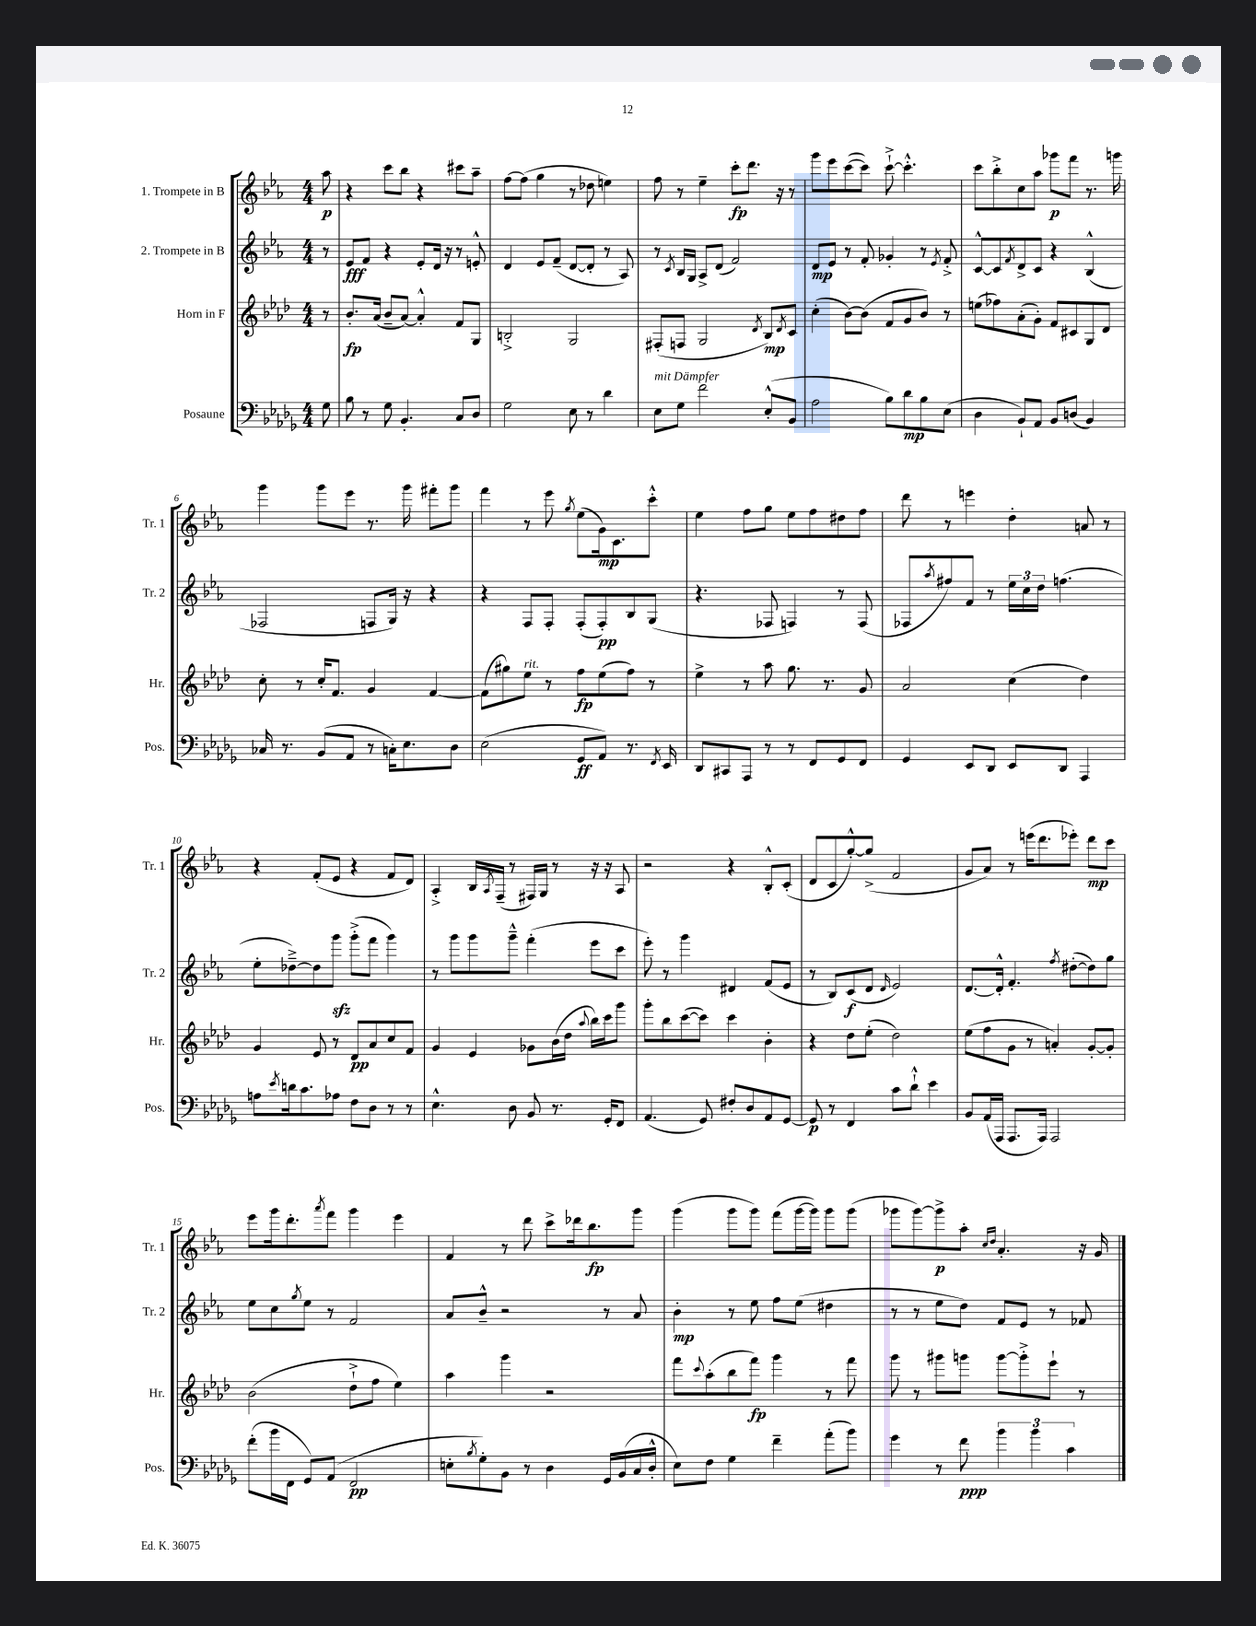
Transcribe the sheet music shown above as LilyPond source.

<<
\new StaffGroup <<
\new Staff = "s0" \with { instrumentName = "1. Trompete in B" shortInstrumentName = "Tr. 1" } {
    \clef treble \key ees \major \numericTimeSignature \time 4/4 \partial 8
    aes''8\p |
    r4 c'''8 bes''8 r4 cis'''8 aes''8-- |
    f''8~ f''8( g''4 r8 des''8 e''4) |
    f''8 r8 ees''4-- c'''8-.\fp d'''8. r16 r8 |
    g'''8 ees'''8 c'''8~( c'''8) c'''8~-!-> c'''4.-.-^ |
    c'''8 bes''8-.-> c''8 aes''8 ges'''8\p f'''8 r8. g'''16 |
    g'''4 g'''8 ees'''8 r8. g'''16 fis'''8-. g'''8 |
    f'''4 r8 ees'''8 \acciaccatura { g''8 } ees''8( g'16\mp) c'8. c'''8-.-^ |
    ees''4 f''8 g''8 ees''8 f''8 dis''8 f''8 |
    d'''8 r8 e'''4 d''4-. a'8 r8 |
    r4 f'8-.( ees'8 r4 f'8 d'8) |
    aes4-.-> bes16 \acciaccatura { aes8 } f16--( r8 fis16) g16 r8 r16 r16 aes8 |
    r2 r4 bes8-.-^ c'8-.( |
    d'8 c'8 g''8~-.-^) g''8->( f'2 |
    g'8 aes'8) r8 e'''16( d'''8. ees'''8-.) d'''8\mp c'''8 |
    ees'''8 g'''16 d'''8.-. \acciaccatura { aes'''8 } f'''8 g'''4 ees'''4 |
    f'4 r8 d'''8 c'''8-> des'''16 bes''8.\fp g'''8 |
    g'''4( g'''8 g'''8) f'''8( g'''16~ g'''16) g'''8 g'''8( |
    ges'''8 ges'''8~) ges'''8->\p aes''8-. \grace { c''16 d''16 } aes'4.-. r16 g'16 \bar "|." |
}
\new Staff = "s1" \with { instrumentName = "2. Trompete in B" shortInstrumentName = "Tr. 2" } {
    \clef treble \key ees \major \numericTimeSignature \time 4/4 \partial 8
    r8 |
    ees'8\fff f'8 r4 ees'8-. d'16 r16 r8 e'8-.-^ |
    d'4 ees'8 f'8--( d'8~ d'8-. r8 aes8) |
    r8 \acciaccatura { c'8 } bes16 g16 aes8-> d'8( f'2) |
    d'8\mp ees'8 r8 f'8-. ges'4-. r8 \acciaccatura { ees'8 } f'8-.-> |
    c'8~-^ c'8 \acciaccatura { f'8 } d'8-> c'8 r4 bes4-^( |
    fes2 f8 g16) r16 r4 |
    r4 f8 f8-. f8-.( f8-.\pp) bes8 g8( |
    r4. fes8 f4) r8 f8( |
    fes8 \acciaccatura { aes''8 } fis''8) f'8 r8 \tuplet 3/2 { ees''16 c''16 d''16 } f''4.( |
    ees''8-. des''8~--->) des''8 g'''8\sfz g'''8-.->( f'''8 g'''4) |
    r8 g'''8 g'''8 g'''8---^ f'''4-.( ees'''8 c'''8 |
    ees'''8-.) r8 g'''4 dis'4 f'8( ees'8 |
    r8 bes8) c'8\f( d'8 \grace { d'16 } ees'2) |
    d'8.~ d'16-.-^ f'4.-. \acciaccatura { f''8 } dis''8~-.( dis''8) g''8 |
    ees''8 c''8 \acciaccatura { g''8 } ees''8 r8 f'2 |
    aes'8 bes'8---^ r2 r8 aes'8 |
    bes'4-.\mp r8 ees''8 f''8 ees''8( dis''4 |
    r8 r8 ees''8 d''8) f'8 ees'8 r8 fes'8 \bar "|." |
}
\new Staff = "s2" \with { instrumentName = "Horn in F" shortInstrumentName = "Hr." } {
    \clef treble \key aes \major \numericTimeSignature \time 4/4 \partial 8
    r8 |
    bes'8.-.\fp aes'16( bes'8-- aes'8~) aes'4-.-^ f'8 g8 |
    b2-.-> g2 |
    fis8-.( f8 g2 \acciaccatura { des'8 } bes8\mp) \acciaccatura { des'8 } c'8 |
    c''4-.( bes'8~) bes'8( f'8 g'8 bes'8) r8 |
    e''8( fes''8) aes'8-.( g'8-.) f'8 cis'8 g8 des'8 |
    c''8-. r8 c''16-. f'8. g'4 f'4~ |
    f'8( gis''8) ees''8^\markup { \italic "rit." } r8 f''8\fp ees''8( f''8) r8 |
    ees''4-> r8 aes''8 g''8. r8. g'8 |
    aes'2 c''4( des''4) |
    g'4 ees'8 r8 des'8\pp aes'8 c''8 f'8 |
    g'4 ees'4 ges'8 bes'16( des''16 \appoggiatura { aes''8 } bes''16) c'''16 g'''8 |
    g'''8-. bes''8 c'''8~( c'''8) c'''4 bes'4-. |
    r4 des''8 ees''8-.( des''2) |
    ees''8( f''8 g'8 r8 a'4-.) g'8~-. g'8-. |
    bes'2( des''8-!-> f''8 ees''4) |
    aes''4 g'''4 r2 |
    f'''8 \appoggiatura { c'''8 } aes''8-.( bes''8 f'''8\fp) g'''4 r8 f'''8 |
    g'''8 r8 gis'''8 g'''8 g'''8~ g'''8-.-> ees'''8-! r8 \bar "|." |
}
\new Staff = "s3" \with { instrumentName = "Posaune" shortInstrumentName = "Pos." } {
    \clef bass \key des \major \numericTimeSignature \time 4/4 \partial 8
    ges8 |
    bes8 r8 ges8 bes,4.-. c8 des8 |
    ges2 ees8 r8 des'4 |
    ees8^\markup { \italic "mit Dämpfer" } ges8 f'2 ees8-.-^( bes,8 |
    aes2 bes8) des'8\mp bes8 ees8( |
    des4 bes,8-!) aes,8 bes,8 d8( bes,4) |
    ces16 r8. bes,8( aes,8 r8 c16-.) ees8. des8 |
    ees2( ges,8\ff aes,8) r8. \acciaccatura { f,8 } ees,16 |
    des,8 cis,8 aes,,8 r8 r8 f,8 ges,8 f,8 |
    ges,4 ees,8 des,8 ees,8 des,8 aes,,4 |
    a8 \acciaccatura { ees'8 } d'16 c'8. aes8 f8 des8 r8 r8 |
    ees4.-^ des8 bes,8 r8. ges,16-. f,8 |
    aes,4.( ges,8) fis8-. des8 aes,8 ges,8~ |
    ges,8\p r8 f,4 c'8 des'8-!-^ ees'4 |
    bes,8 aes,16( aes,,16 aes,,8. aes,,16) aes,,2 |
    f'8-.( bes'16 f,16 ges,8) aes,8( f,2\pp |
    e8-. \acciaccatura { bes8 } ges8-.) bes,8 r8 des4 ges,16 bes,16( c16 des16-.-^ |
    ees8) f8 ges4 f'4-- aes'8-.( bes'8) |
    ges'4 r8 f'8\ppp \tuplet 3/2 { bes'4 bes'4 c'4 } \bar "|." |
}
>>
>>
